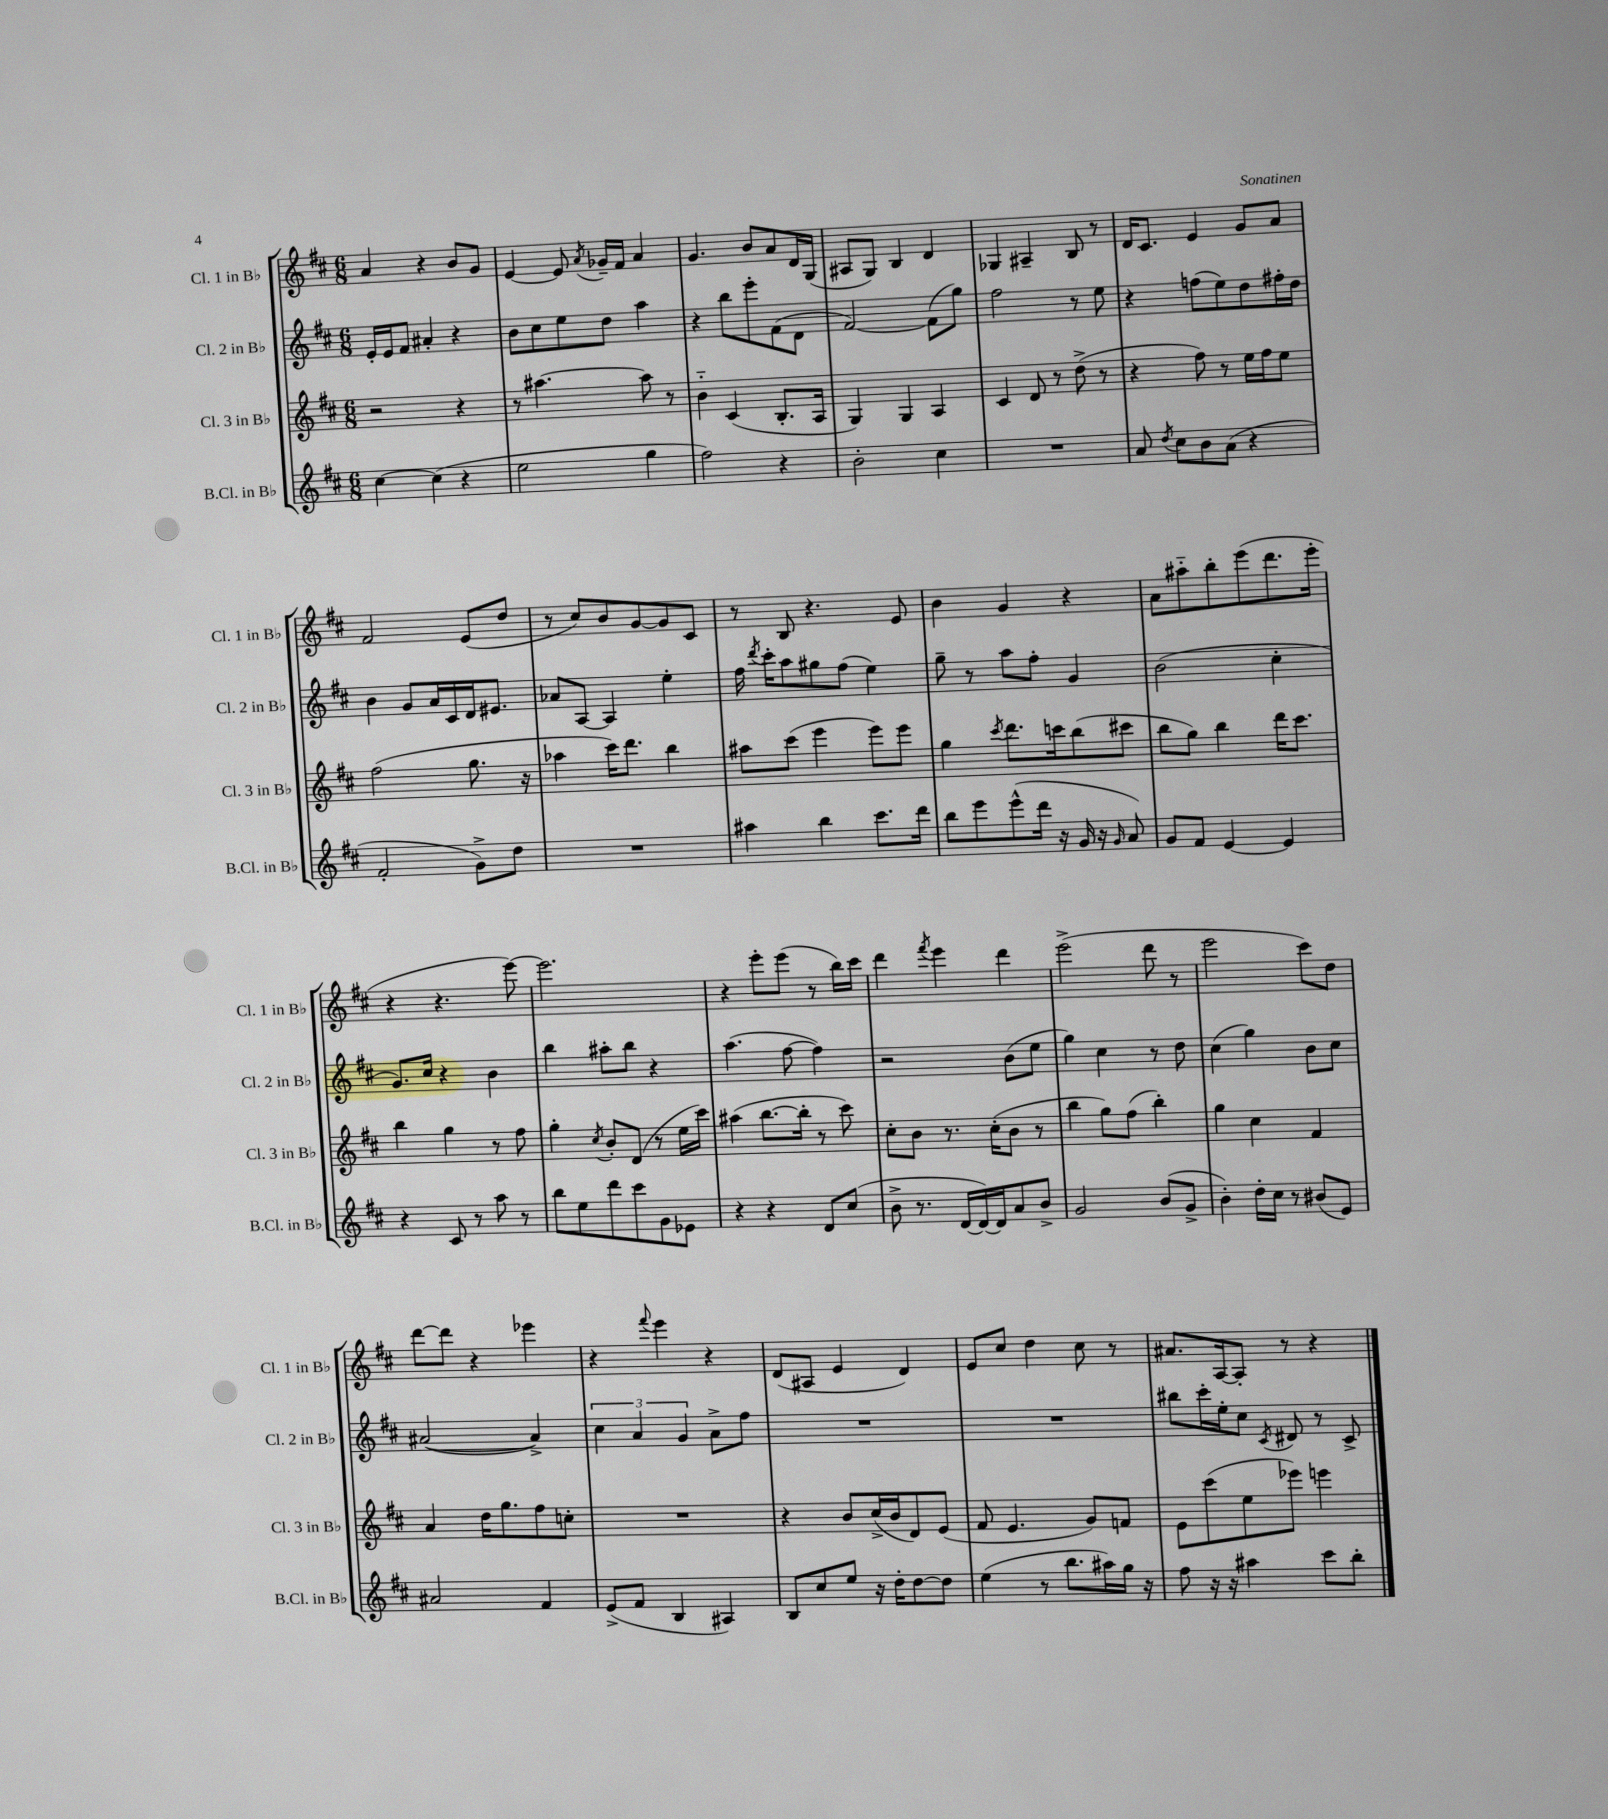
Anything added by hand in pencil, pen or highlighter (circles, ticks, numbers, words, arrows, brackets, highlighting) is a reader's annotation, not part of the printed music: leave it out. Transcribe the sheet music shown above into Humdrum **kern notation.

**kern	**kern	**kern	**kern
*staff4	*staff3	*staff2	*staff1
*clefG2	*clefG2	*clefG2	*clefG2
*k[f#c#]	*k[f#c#]	*k[f#c#]	*k[f#c#]
*M6/8	*M6/8	*M6/8	*M6/8
[4cc#	2r	16e'	4a
.	.	16e	.
.	.	8f#	.
(4cc#]	.	4a#'	4r
4r	4r	4r	8b
.	.	.	8g
=	=	=	=
2ee	8r	8b	[4e
.	[4.aa#	8cc#	.
.	.	8ee	8e]
.	.	.	8qa
.	.	8dd	16g-~
.	.	.	16f#
4gg	8aa#]	4aa	4a
.	8r	.	.
=	=	=	=
2ff#)	4b'~	4r	4.g
.	(4c#	8bb	.
.	.	8eee'	8b
4r	8.B'	(8f#	8a
.	.	8d	16d
.	16A	.	(16G
=	=	=	=
2b'	4G)	[2f#)	8A#
.	.	.	8G)
.	4G	.	4B
4cc#	4A	(8f#]	4d
.	.	8gg)	.
=	=	=	=
2.r	4c#	2ff#	4G-
.	8d	.	4A#~
.	8r	.	.
.	(8dd^	8r	8B
.	8r	8ee	8r
=	=	=	=
8a	4r	4r	16d
.	.	.	8.c#
8qdd	.	.	.
8cc#	.	.	.
8b	8ff#)	(8ff	4e
(8a	8r	8ee)	.
4r	16ee	8dd	8g
.	16ff#	.	.
.	8ee	16ff#'	8a
.	.	16dd	.
=	=	=	=
2f#'	(2ff#	4b	2f#
.	.	8g	.
.	.	16a	.
.	.	16c#	.
8g^)	8.gg	16d	(8e
.	.	8.e#	.
8dd	.	.	8dd
.	16r	.	.
=	=	=	=
2.r	4aa-	8a-	8r
.	.	[8A	8cc#)
.	16ccc#)	4A]	8b
.	8.ddd	.	.
.	.	.	[8g
.	4bb	4ee'	8g]
.	.	.	8c#
=	=	=	=
4aa#	8aa#	16ff#	8r
.	.	8qddd	.
.	.	16ccc#'	.
.	(8ccc#	8aa	8B
4bb	4eee	8gg#	4.r
.	.	(8ff#	.
8.ccc#	8eee)	4ee)	.
.	8eee	.	8e
16ddd	.	.	.
=	=	=	=
8bb	4gg	8gg~	4b
8eee	.	8r	.
.	8qccc#	.	.
(8eee^^	8.ddd	8aa	4g
16ddd	.	8ff#'	.
16r	16ccc	.	.
16g	(8bb	4g	4r
16r	.	.	.
16qqg	.	.	.
8a)	8ccc#	.	.
=	=	=	=
8g	8bb	(2b	8a
8f#	8gg)	.	8aa#'~
[4e	4bb	.	8bb'
.	.	.	(8eee
4e]	16ddd	4cc#'	8.ddd
.	8.ccc#	.	.
.	.	.	16eee'
=	=	=	=
4r	4bb	8.g)	4r
.	.	16cc#	.
8c#	4gg	4r	4.r
8r	.	.	.
8aa	8r	4b	.
8r	8ff#	.	[8eee)
=	=	=	=
8bb	4gg'	4bb	2.eee]
8ee	.	.	.
.	8qcc#	.	.
8ddd	8b'	8aa#'	.
8ccc#	(8d	8bb	.
8g	8r	4r	.
8e-	16ee	.	.
.	16ccc#)	.	.
=	=	=	=
4r	(4aa#	(4.aa	4r
4r	[8.bb	.	8eee'
.	.	[8ff#	(8eee
.	16bb']	.	.
8d	8r	4ff#])	8r
(8cc#	8ccc#)	.	16bb)
.	.	.	16ccc#
=	=	=	=
8b^	8cc#'	2r	4ddd
8.r	8b	.	.
.	.	.	8qfff#
.	8.r	.	4eee
[16d	.	.	.
16d_)	.	.	.
16d]	(16cc#'	.	.
8a	8b	(8b	4ddd
8b^	8r	8ee	.
=	=	=	=
2g	4bb	4gg)	(2eee^
.	8gg)	4cc#	.
.	(8ff#	.	.
(8b	4bb')	8r	8ddd
8g^	.	8dd	8r
=	=	=	=
4b')	4gg	(4cc#	2eee
16dd'	4cc#	4gg)	.
16cc#	.	.	.
8r	.	.	.
(8b#	4f#	8b	8ccc#)
8e)	.	8cc#	8dd
=	=	=	=
2a#	4a	([2a#	[8ddd
.	.	.	8ddd]
.	16dd	.	4r
.	8.gg	.	.
4f#	8ff#	4a#^])	4eee-
.	8cc'	.	.
=	=	=	=
(8e^	2.r	6cc#	4r
8f#	.	.	.
.	.	6a	.
.	.	.	8qqfff#
4B	.	.	4eee
.	.	6g	.
4A#)	.	8a^	4r
.	.	8ff#	.
=	=	=	=
8B	4r	2.r	(8d
8cc#	.	.	8A#
8ee	8b	.	4e
16r	(16cc#^	.	.
16dd'	16b	.	.
[8dd	8d)	.	4d)
8dd]	(8e	.	.
=	=	=	=
(4ee	8f#	2.r	8e
.	4.e	.	8cc#
8r	.	.	4dd
8.bb	.	.	.
.	8g)	.	8cc#
16aa#)	.	.	.
16gg	8f	.	8r
16r	.	.	.
=	=	=	=
8ff#	8e	8bb#	8.a#
16r	(8ccc#	16ccc#'	.
16r	.	16ee'	[16A
4aa#	8ee	8cc#	8A']
.	.	8qc#	.
.	8eee-)	8d#	8r
8ccc#	4eee	8r	4r
8bb'	.	8c#^	.
==	==	==	==
*-	*-	*-	*-
